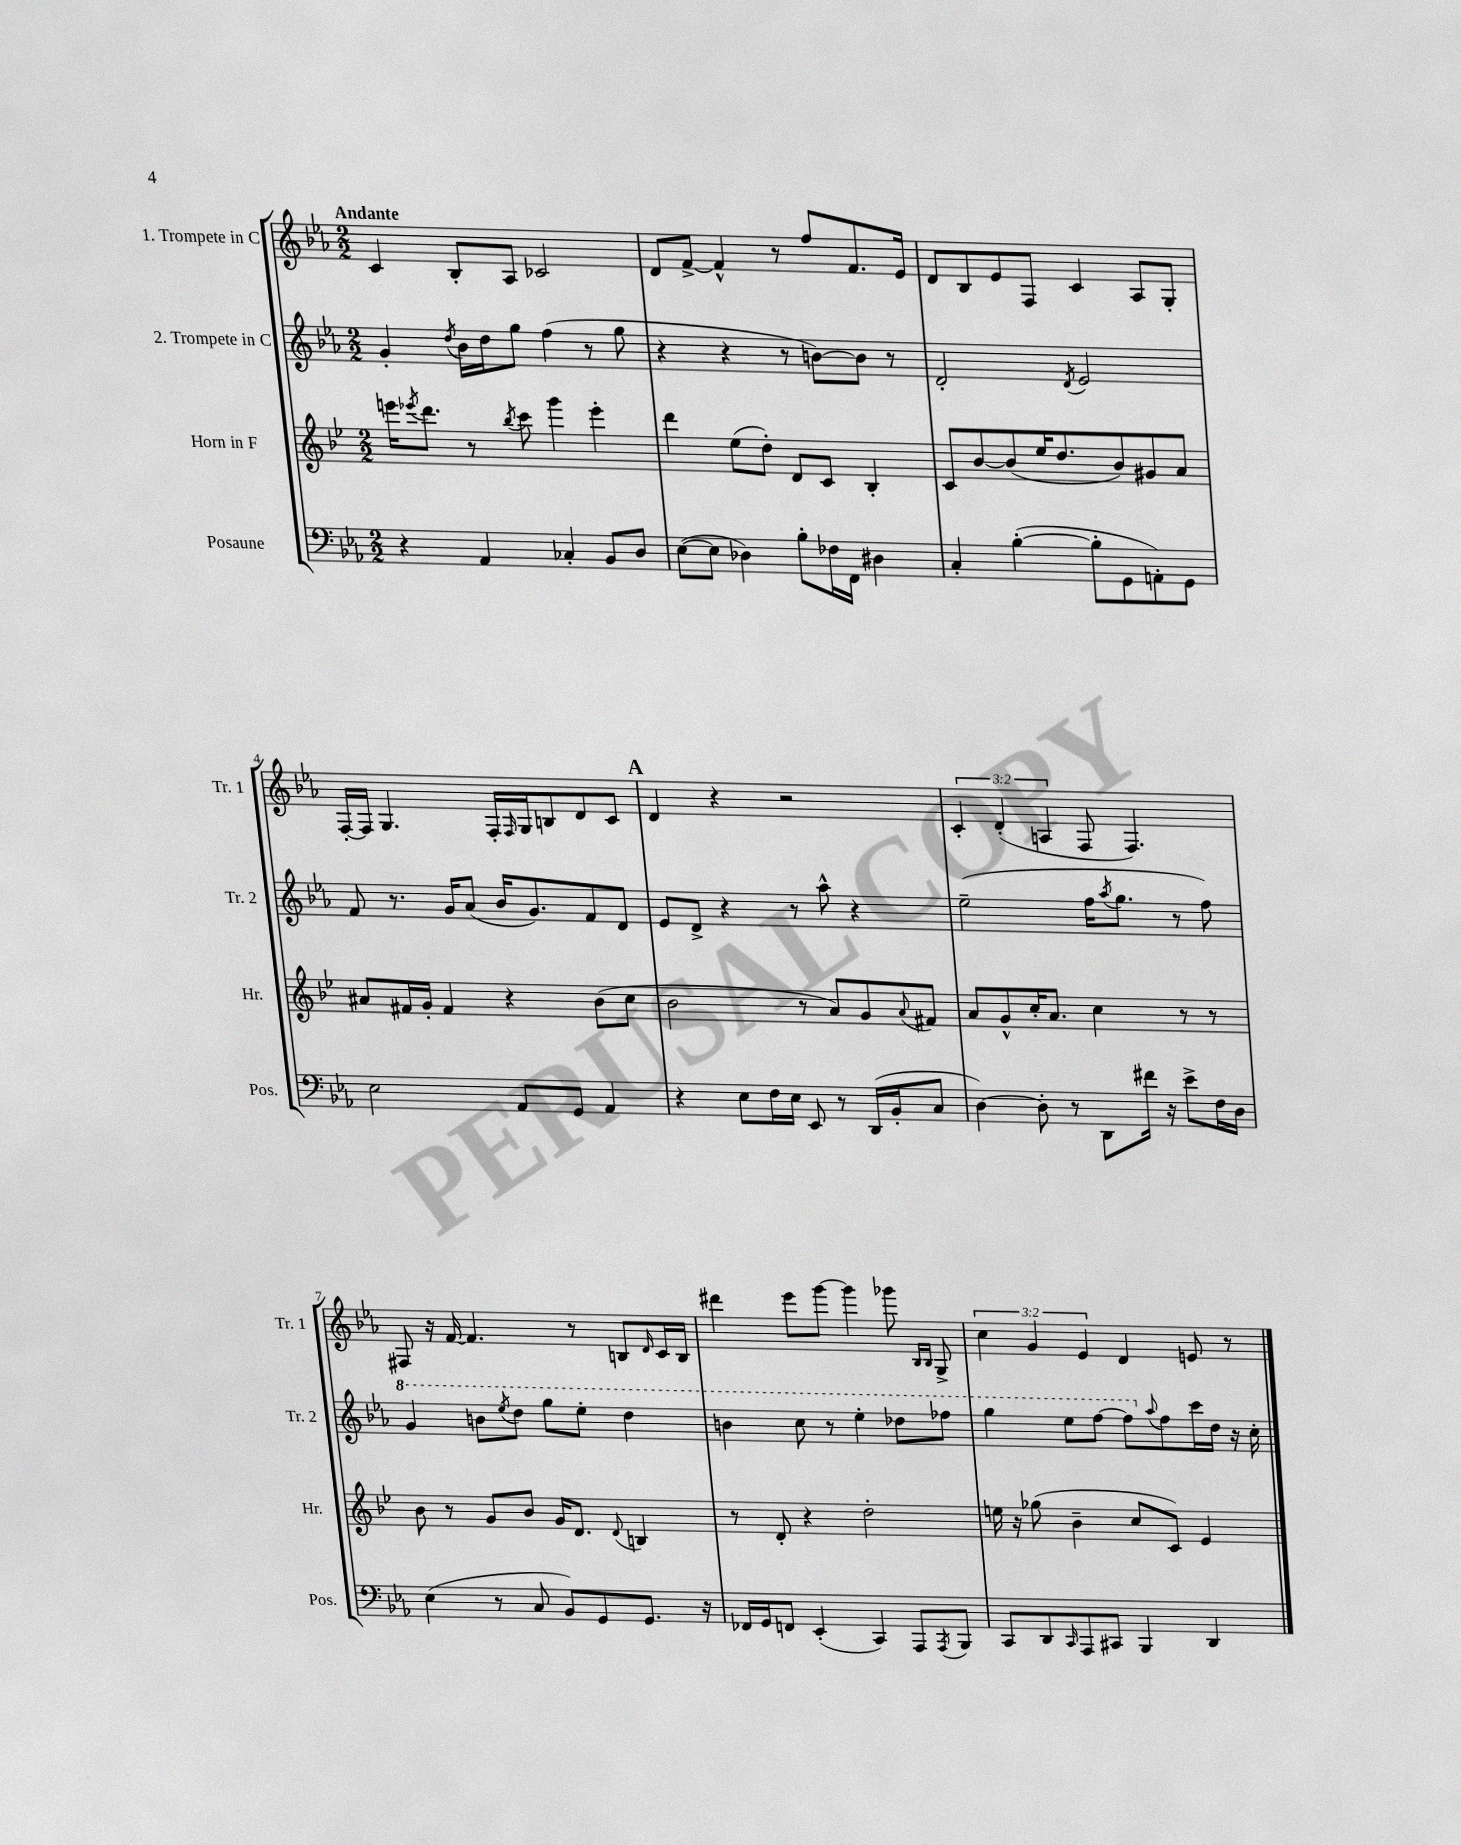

**kern	**kern	**kern	**kern
*staff4	*staff3	*staff2	*staff1
*clefF4	*clefG2	*clefG2	*clefG2
*k[b-e-a-]	*k[b-e-]	*k[b-e-a-]	*k[b-e-a-]
*M2/2	*M2/2	*M2/2	*M2/2
4r	16eee	4g'	4c
.	8qeee-	.	.
.	8.ddd	.	.
.	.	8qdd	.
4AA-	8r	16b-	8B-'
.	.	16dd	.
.	8qbb-	.	.
.	8ccc	8gg	8A-
4C-'	4ggg	(4ff	2c-
8BB-	4eee-'	8r	.
8D	.	8gg	.
=	=	=	=
([8E-	4ddd	4r	8d
8E-]	.	.	[8f^
4D-)	(8ee-	4r	4f^^]
.	8dd')	.	.
8B-'	8d	8r	8r
16F-	8c	[8b)	8ff
16FF	.	.	.
4D#	4B-'	8b]	8.f
.	.	8r	.
.	.	.	16e-
=	=	=	=
4C'	8c	2d'	8d
.	[8b-	.	8B-
([4B-'	(8b-]	.	8e-
.	16ee-	.	8F
.	8.dd	.	.
.	.	8qd	.
8B-']	.	2e-	4c
8GG	8b-)	.	.
8AA')	8g#	.	8A-
8GG	8a	.	8G'
=	=	=	=
2E-	8a#	8f	[16F'
.	.	.	16F]
.	16f#	8.r	4.G
.	16g'	.	.
.	4f#	.	.
.	.	16g	.
.	.	(8a-	.
8AA-	4r	16b-	16F'
.	.	.	16qqF
.	.	8.g)	16G
8GG	.	.	8B
4AA-	(8b-	8f	8d
.	8cc	8d	8c
=	=	=	=
4r	2b-	8e-	4d
.	.	8d^	.
8E-	.	4r	4r
16F	.	.	.
16E-	.	.	.
8EE-	8r	8r	2r
8r	8a)	8aa-^^	.
(16DD	8g	4r	.
16BB-'	.	.	.
.	8qqa	.	.
8C	8f#	.	.
=	=	=	=
[4D)	8a	(2ee-~	6c'
.	8g^^	.	.
.	.	.	(6d'
8D']	16cc'	.	.
.	8.a	.	.
.	.	.	6A
8r	.	.	.
8DD	4cc	16ff	8F
.	.	8qaa-	.
.	.	8.gg	.
16f#	.	.	4.F)
16r	.	.	.
8e-^	8r	8r	.
16F	8r	8ff)	.
16D	.	.	.
=	=	=	=
(4E-	8b-	4gg	8F#
.	8r	.	16r
.	.	.	[16f
8r	8g	8bb	4.f]
.	.	8qeee-	.
8C	8b-	8ddd	.
8BB-)	16g	8ggg	.
.	8.d	.	.
8GG	.	8eee-'	8r
.	8qqd	.	.
8.GG	4B	4ddd	8B
.	.	.	16qqd
.	.	.	16c
16r	.	.	16B
=	=	=	=
16FF-	8r	4bb	4ddd#
16GG	.	.	.
8FF	8d'	.	.
(4EE-'	4r	8ccc	8eee-
.	.	8r	[8ggg
4CC)	2dd'	4eee-'	4ggg]
8AAA-	.	8ddd-	8ggg-
.	.	.	16qqB-
8qAAA-	.	.	16qqB-
8BBB-	.	8fff-	8G^
=	=	=	=
8CC	16ee	4ggg	6cc
.	16r	.	.
8DD	(8gg-	.	.
.	.	.	6g
16qqCC	.	.	.
8AAA-	4b-~	8eee-	.
.	.	.	6e-
8CC#	.	[8fff	.
4BBB-	8cc	8fff]	4d
.	.	8qqaa-	.
.	8c)	8ff	.
4DD	4e-	16ccc	8e
.	.	16dd	.
.	.	16r	8r
.	.	16cc'	.
==	==	==	==
*-	*-	*-	*-
